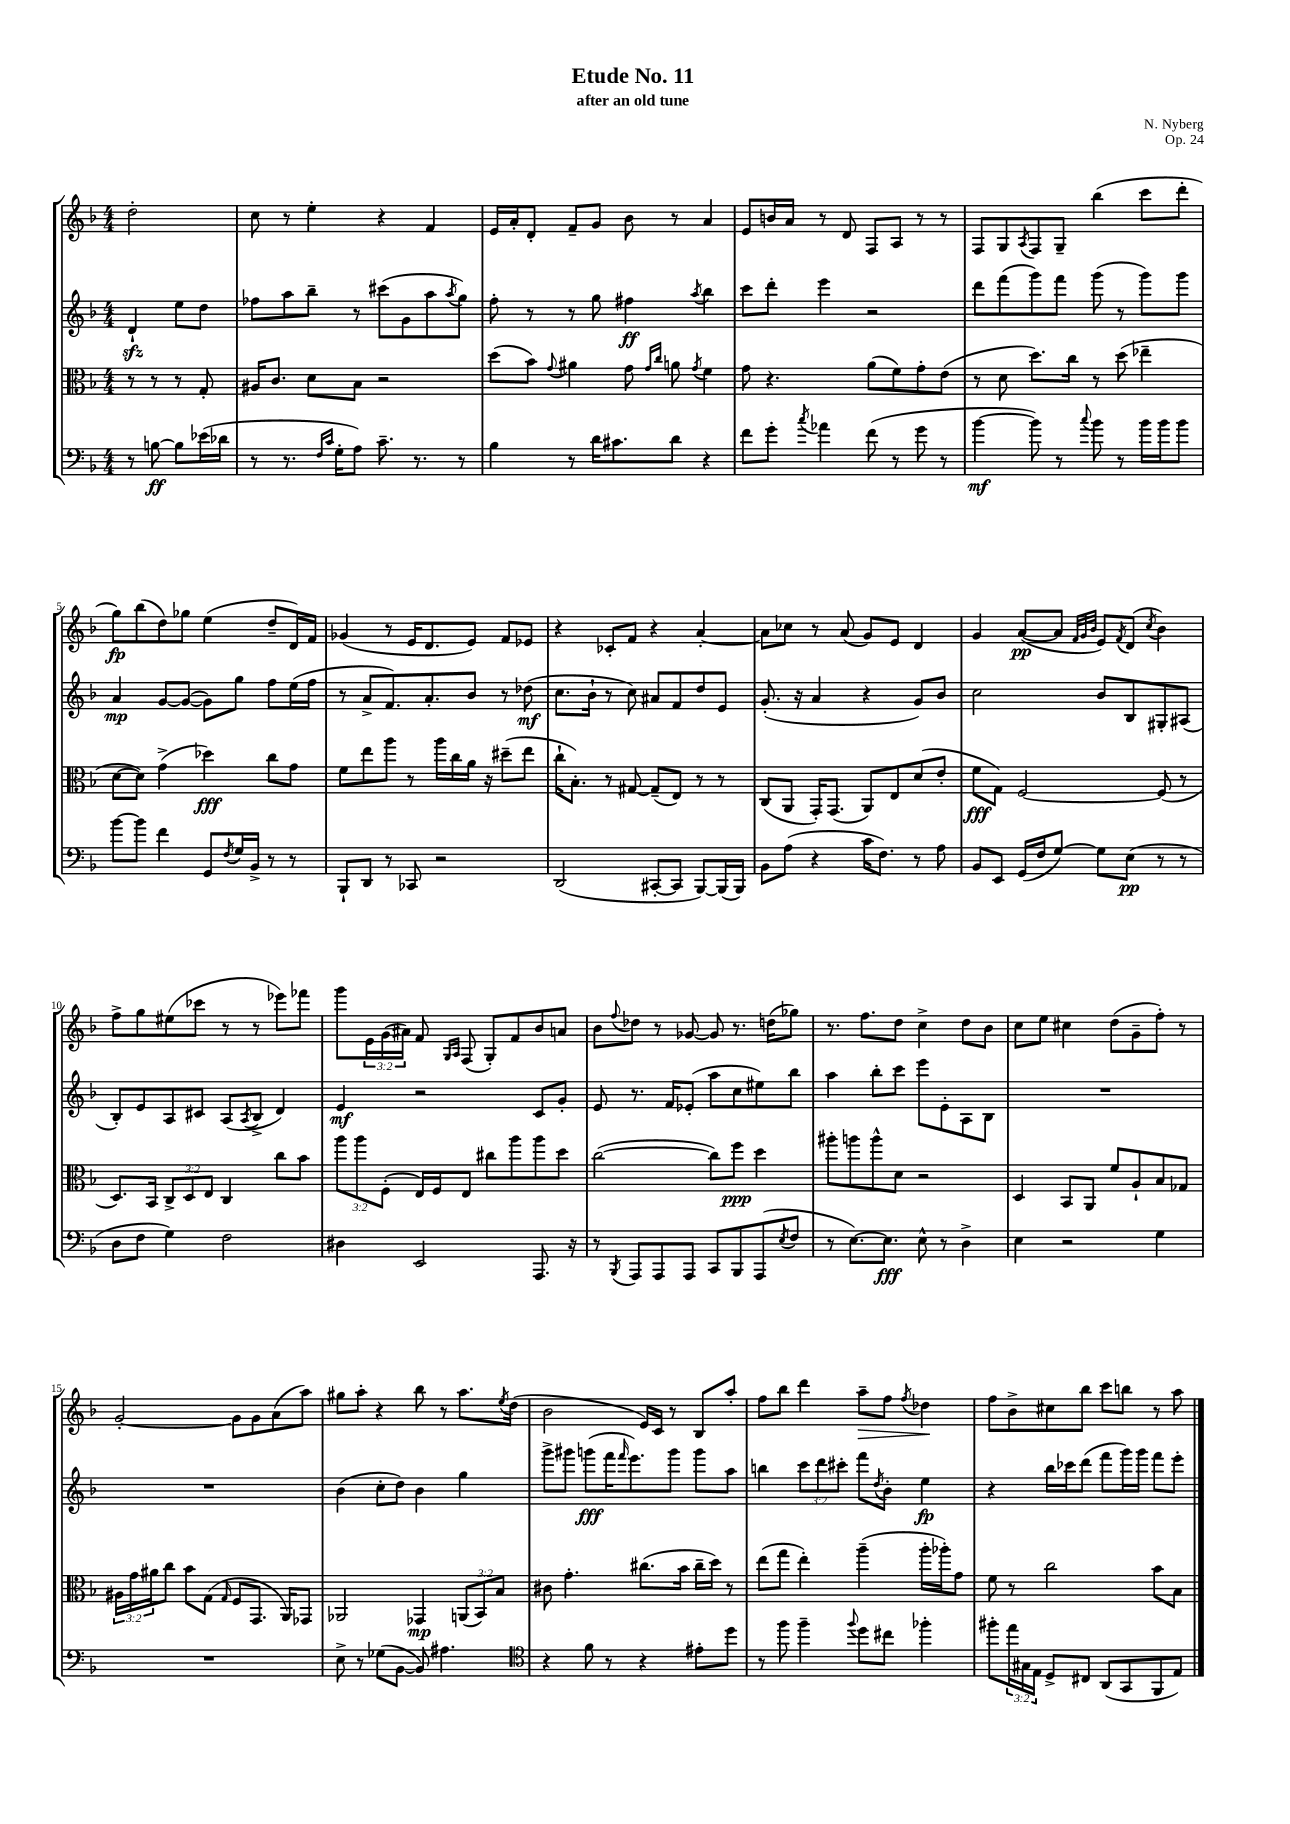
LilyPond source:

\header { title = "Etude No. 11" composer = "N. Nyberg" subtitle = "after an old tune" opus = "Op. 24" }
<<
\new StaffGroup <<
\new Staff = "s0" {
    \clef treble \key f \major \numericTimeSignature \time 4/4 \override Staff.TupletNumber.text = #tuplet-number::calc-fraction-text \partial 2
    d''2-. |
    c''8 r8 e''4-. r4 f'4 |
    e'16 a'16-. d'8-. f'8-- g'8 bes'8 r8 a'4 |
    e'8 b'16 a'16 r8 d'8 f8 a8 r8 r8 |
    f8 g8 \acciaccatura { a8 } f8 g8-- bes''4( c'''8 d'''8-. |
    g''8\fp) bes''8( d''8) ges''8 e''4( d''8-- d'16) f'16 |
    ges'4( r8 e'16 d'8. e'8) f'8 ees'8 |
    r4 ces'8-. f'8 r4 a'4~-. |
    a'8 ces''8 r8 a'8( g'8) e'8 d'4 |
    g'4 a'8~\pp( a'8 \grace { f'32 g'32 bes'32 } e'8) \acciaccatura { f'8 } d'8( \acciaccatura { c''8 } bes'4) |
    f''8-> g''8 eis''8( ces'''8 r8 r8 ees'''8) fes'''8 |
    g'''8 \tuplet 3/2 { e'16 g'16( ais'16) } f'8 \grace { g16 a16 } f8( g8-.) f'8 bes'8 a'8 |
    bes'8 \appoggiatura { f''8 } des''8 r8 ges'8~ ges'8 r8. d''16( ges''8) |
    r8. f''8. d''8 c''4-> d''8 bes'8 |
    c''8 e''8 cis''4 d''8( g'8-- f''8-.) r8 |
    g'2~-. g'8 g'8 a'8( a''8) |
    gis''8 a''8-. r4 bes''8 r8 a''8. \acciaccatura { e''8 } d''16( |
    bes'2 e'16) c'16 r8 bes8 a''8-. |
    f''8 bes''8 d'''4 a''8--\> f''8 \acciaccatura { f''8 } des''4\! |
    f''8 bes'8-> cis''8 bes''8 c'''8 b''8 r8 a''8 \bar "|." |
}
\new Staff = "s1" {
    \clef treble \key f \major \numericTimeSignature \time 4/4 \override Staff.TupletNumber.text = #tuplet-number::calc-fraction-text \partial 2
    d'4-!\sfz e''8 d''8 |
    fes''8 a''8 bes''8-- r8 cis'''8( g'8 a''8 \acciaccatura { a''8 } g''8) |
    f''8-. r8 r8 g''8 fis''4\ff \acciaccatura { a''8 } bes''4 |
    c'''8 d'''8-. e'''4 r2 |
    d'''8 f'''8( g'''8) f'''8 g'''8( r8 g'''8) g'''8 |
    a'4\mp g'8~ g'8~( g'8) g''8 f''8 e''16( f''16 |
    r8 a'8-> f'8.) a'8.-. bes'8 r8 des''8\mf( |
    c''8. bes'16-! r8 c''8) ais'8 f'8 d''8 e'8 |
    g'8.-.( r16 a'4 r4 g'8) bes'8 |
    c''2 bes'8 bes8 gis8-. ais8( |
    bes8-.) e'8 a8 cis'8 a8( \acciaccatura { a8 } bes8-> d'4) |
    e'4\mf r2 c'8 g'8-. |
    e'8 r8. f'16 ees'8-.( a''8 c''8 eis''8) bes''8 |
    a''4 bes''8-. c'''8 e'''8 e'8-. a8 bes8 |
    R1 |
    R1 |
    bes'4( c''8-. d''8) bes'4 g''4 |
    g'''8-> gis'''8 g'''8\fff( f'''16 \grace { f'''16 } e'''8.) g'''8 g'''8 a''8 |
    b''4 \tuplet 3/2 { c'''8 d'''8 cis'''8-. } f'''8 \acciaccatura { d''8 } bes'8-. e''4\fp |
    r4 bes''16 ces'''16 d'''8( f'''8 g'''16) g'''16 f'''8 e'''8-. \bar "|." |
}
\new Staff = "s2" {
    \clef alto \key f \major \numericTimeSignature \time 4/4 \override Staff.TupletNumber.text = #tuplet-number::calc-fraction-text \partial 2
    r8 r8 r8 g8-. |
    ais16 c'8. d'8 bes8 r2 |
    d''8( bes'8) \appoggiatura { g'8 } ais'4 g'8 \grace { g'16 c''16 } a'8 \acciaccatura { g'8 } f'4 |
    g'8 r4. a'8( f'8) g'8-. e'8( |
    r8 d'8 d''8.) c''16 r8 d''8( ees''4-- |
    d'8~ d'8) g'4->( des''4\fff) c''8 g'8 |
    f'8 e''8 a''8 r8 a''16 c''16 a'16 r16 dis''8--( e''8 |
    c''16-! bes8.-.) r8 gis8~ gis8--( e8) r8 r8 |
    c8( a,8 g,16-.) g,8.( a,8) e8 d'8( e'8-. |
    f'8\fff g8) f2~ f8( r8 |
    d8.) bes,16 \tuplet 3/2 { c8-> d8 e8 } c4 c''8 bes'8 |
    \tuplet 3/2 { a''8 a''8 f8-.( } e16) f16 e8 cis''8 a''8 a''8 d''8 |
    c''2~( c''8) f''8\ppp d''4 |
    ais''8-. a''8 a''8-^ d'8 r2 |
    d4 bes,8 a,8 f'8 a8-! bes8 ges8 |
    \tuplet 3/2 { ais16 g'16 ais'16 } c''8 bes'8 g8( \grace { g16 } f8 g,8. a,16) ges,8 |
    aes,2 ges,4\mp \tuplet 3/2 { a,8( bes,8) bes8 } |
    cis'8 g'4.-. cis''8.( bes'16 cis''16-- d''16) r8 |
    e''8( g''8 e''4-.) a''4--( a''16-. aes''16-.) g'8 |
    f'8 r8 c''2 bes'8 bes8 \bar "|." |
}
\new Staff = "s3" {
    \clef bass \key f \major \numericTimeSignature \time 4/4 \override Staff.TupletNumber.text = #tuplet-number::calc-fraction-text \partial 2
    r8 b8~\ff b8 ees'16( des'16 |
    r8 r8. \grace { f16 c'16 } g16-. a8) c'8.-- r8. r8 |
    bes4 r8 d'16 cis'8. d'8 r4 |
    f'8 g'8-. \acciaccatura { c''8 } aes'4 f'8( r8 g'8 r8 |
    bes'4~\mf bes'8) r8 \appoggiatura { c''8 } bes'8 r8 bes'16 bes'16 bes'8 |
    bes'8~ bes'8 f'4 g,8 \acciaccatura { f8 } g16 bes,16-> r8 r8 |
    bes,,8-! d,8 r8 ces,8 r2 |
    d,2( cis,8~-. cis,8 bes,,8~) bes,,16( bes,,16) |
    bes,8 a8( r4 c'16 f8.) r8 a8 |
    bes,8 e,8 g,16( f16 g8~) g8 e8\pp( r8 r8 |
    d8 f8 g4) f2 |
    dis4 e,2 a,,8. r16 |
    r8 \acciaccatura { bes,,8 } a,,8 a,,8 a,,8 c,8 bes,,8 a,,8( \acciaccatura { e8 } f8 |
    r8 e8.~) e8.\fff e8-^ r8 d4-> |
    e4 r2 g4 |
    R1 |
    e8-> r8 ges8( bes,8~ bes,8) ais4. |
    \clef tenor r4 f'8 r8 r4 eis'8-. d''8 |
    r8 f''8 f''4-- \appoggiatura { f''8 } d''8 cis''8 fes''4-. |
    fis''8-. \tuplet 3/2 { e''16 gis16 e16 } d8-> cis8 a,8( g,8 f,8 e8) \bar "|." |
}
>>
>>
